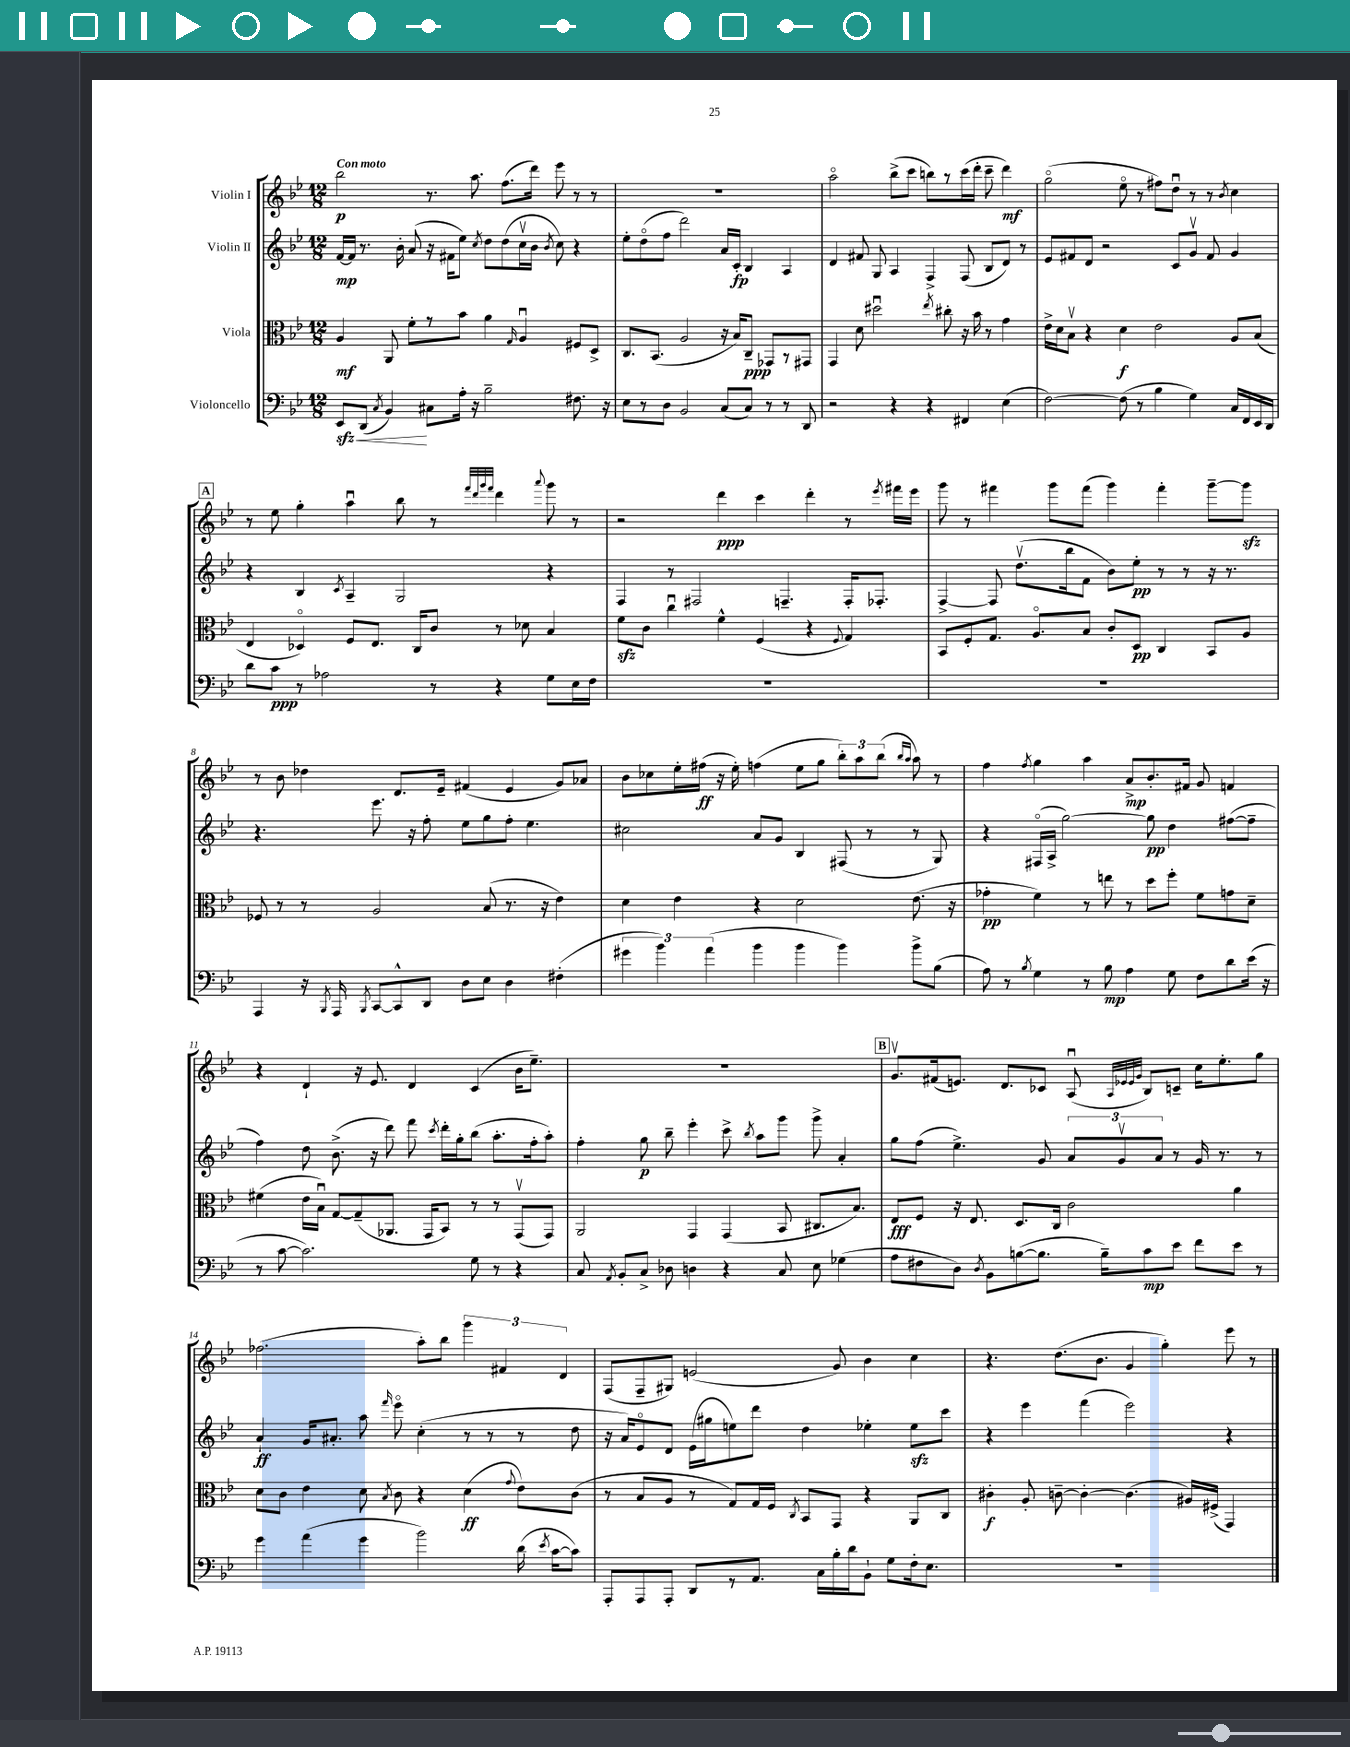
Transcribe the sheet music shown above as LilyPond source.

<<
\new StaffGroup <<
\new Staff = "s0" \with { instrumentName = "Violin I" } {
    \clef treble \key bes \major \numericTimeSignature \time 12/8 \tempo "Con moto"
    \autoBeamOff bes''2\p r8. a''8. f''8.[( d'''16]) ees'''8 r8 r8 |
    R1. |
    a''2\flageolet bes''8[->( c'''8] b''8[) r8 c'''16( d'''16]-. c'''8-- d'''4\mf) |
    g''2\flageolet( ees''8\flageolet r8 fis''8[) d''8]\downbow r8 r8 \acciaccatura { bes'8 } c''4 |
    \mark \markup { \box "A" } r8 ees''8 g''4-. a''4\downbow bes''8 r8 \grace { f'''32[ d'''32 g'''32 f'''32] } d'''4 \appoggiatura { a'''8 } g'''8 r8 |
    r2 d'''4\ppp c'''4 d'''4-. r8 \acciaccatura { ees'''8 } fis'''16[ ees'''16] |
    g'''8 r8 fis'''4 g'''8[ fis'''8]( g'''4) fis'''4-. g'''8[~-- g'''8]\sfz |
    r8 bes'8 des''4 d'8.[ ees'16]-- fis'4( ees'4 g'8[) aes'8] |
    bes'8[ ces''8 ees''16-. fis''16]\ff( r16 ees''16-.) f''4( ees''8[ g''8] \tuplet 3/2 { bes''8[-.) a''8 bes''8]( } \grace { bes''16[ a''16] } a''8) r8 |
    f''4 \acciaccatura { f''8 } g''4 a''4 a'8[->\mp bes'8.-. fis'16] g'8 f'4 |
    r4 d'4-! r16 ees'8. d'4 c'4( bes'16[ ees''8.]--) |
    R1. |
    \mark \markup { \box "B" } g'8.[\upbow fis'16( e'8.]) d'8.[ ces'8] a8\downbow( \grace { a32[ ees'32 ees'32 g'32] } bes8[) c'8]-- c''16[ ees''8.-. g''8] |
    fes''2.( a''8[-.) bes''8] \tuplet 3/2 { g'''4 fis'4 d'4 } |
    f8[( f8-- gis8]) e'2( g'8) bes'4 c''4 |
    r4. d''8.[( bes'8.] g'4 g''4-.) ees'''8 r8 \bar "|." |
}
\new Staff = "s1" \with { instrumentName = "Violin II" } {
    \clef treble \key bes \major \numericTimeSignature \time 12/8
    \autoBeamOff f'16[~\mp f'16] r8. bes'16-. a'8( r16 fis'16[ ees''8]) \acciaccatura { c''8 } d''8[ d''8( c''16\upbow bes'16] \acciaccatura { bes'8 } c''8) r4 |
    ees''8[-. d''8\flageolet( f''8] d'''2) a'16[ c'16]-.\fp bes4 a4 |
    d'4 fis'8 g8 a4 f4-> f8( bes8[ d'8]) r8 |
    ees'8[ fis'8 d'8] r2 c'8[ g'8]\upbow fis'8 g'4 |
    \mark \markup { \box "A" } r4 bes4 \acciaccatura { c'8 } a4-- g2 r4 |
    f4 r8 fis2 f4.-- f16[-. fes8.]-. |
    f4~-> f8 d''8.[\upbow( bes''16 f'8] bes'8[) ees''8]-.\pp r8 r8 r16 r8. |
    r4. ees'''8. r16 f''8-. ees''8[ g''8 f''8]-. ees''4. |
    cis''2 a'8[ g'8] bes4 fis8( r8 r8 g8) |
    r4 fis16[\flageolet( a16]-> g''2~) g''8\pp d''4 fis''8[~( fis''8]-- |
    f''4) d''8 bes'8.->( r16 d'''8) f'''8 \acciaccatura { c'''8 } d'''16[-. g''16-. bes''8]( a''8.[-. f''16-. a''8]-.) |
    f''4-. g''8\p bes''8-- ees'''4-. c'''8-> \acciaccatura { bes''8 } a''8[ g'''8] g'''8-> a'4-. |
    \mark \markup { \box "B" } g''8[ f''8]( ees''4.->) g'8 \tuplet 3/2 { a'8[ g'8\upbow a'8] } r8 g'16 r8. r8 |
    a'4-!\ff g'16[ ais'8.]-. a''8 \grace { f'''16 } ees'''8\flageolet c''4-.( r8 r8 r8 d''8 |
    r16 a'16[) ees'8\flageolet d'8] ees'16[( gis''16 e''8) d'''8] d''4 ees''4-. ees''8[\sfz c'''8] |
    r4 ees'''4 f'''4( ees'''2) r4 \bar "|." |
}
\new Staff = "s2" \with { instrumentName = "Viola" } {
    \clef alto \key bes \major \numericTimeSignature \time 12/8
    \autoBeamOff a4\mf a,8 f'8[-. r8 bes'8] a'4 \grace { g16 } a4\downbow fis8[ d8]-> |
    c8.[ bes,8.]( a2 r16 bes16[) c8]--\ppp ges,8[ r8 gis,8] |
    g,4 d'8 dis''2\downbow \acciaccatura { ees''8 } cis''8-. r16 bes'16 r8 g'4 |
    ees'16[-> d'16 bes8]\upbow r4 d'4\f ees'2 a8[ bes8]( |
    \mark \markup { \box "A" } ees4 des4\flageolet) f8[ ees8.] c16[ c'8] r8 des'8 bes4 |
    f'8[\sfz c'8] c''4\downbow f'4-^ f4( r4 \appoggiatura { f8 } g4) |
    bes,8[ f8-. g8.] a8.[\flageolet bes8] c'8[-. d8]\pp c4 bes,8[ a8] |
    fes8 r8 r8 a2 bes8( r8. r16 ees'4) |
    d'4 ees'4 r4 d'2 ees'8.( r16 |
    ges'4-.\pp f'4) r8 e''8 r8 d''8[ f''8]-. f'8[ g'8 d'8]-- |
    fis'4( ees'16[ bes16]\downbow) g8[~ g8--( aes,8.] g,16[ bes,8]) r8 r8 g,8[\upbow( g,8]) |
    a,2 g,4 g,4( bes,8 cis8.[ bes8.]) |
    \mark \markup { \box "B" } ees8[\fff f8] r16 ees8. d8.[ c16] c'2 a'4 |
    d'8[ c'8] ees'4 d'8 \acciaccatura { bes8 } c'8 r4 d'4\ff( \appoggiatura { g'8 } ees'8[) c'8]( |
    r8 bes8[ a8] r8 g8[) g16 f16] \acciaccatura { c8 } bes,8[ g,8] r4 a,8[ c8] |
    cis'4-.\f a8-. c'8~-- c'4~-. c'4.( ais16[) fis16]->( g,4) \bar "|." |
}
\new Staff = "s3" \with { instrumentName = "Violoncello" } {
    \clef bass \key bes \major \numericTimeSignature \time 12/8
    \autoBeamOff ees,8[\sfz\< d,8]( \acciaccatura { c8 } bes,4\!) cis8[ a16]-. r16 bes2-- fis8. r16 |
    ees8[ r8 d8] bes,2 c8[( c8]) r8 r8 d,8 |
    r2 r4 r4 fis,4 ees4( |
    f2~) f8( r8 bes4 g4) c16[ f,16 ees,16 d,16] |
    \mark \markup { \box "A" } d'8[ c'8]\ppp r8 aes2 r8 r4 g8[ ees16 f16] |
    R1. |
    R1. |
    a,,4 r16 \acciaccatura { bes,,8 } a,,16 \acciaccatura { bes,,8 } c,8[~ c,8-^ d,8] d8[ ees8] d4 fis4-.( |
    \tuplet 3/2 { gis'4 bes'4) a'4( } bes'4 bes'4 bes'4) bes'8[-> bes8]( |
    a8) r8 \acciaccatura { bes8 } g4 r8 bes8\mp a4 g8 f8[ d'8 ees'16]( r16 |
    r8 c'8~ c'2.) g8 r8 r4 |
    c8 \acciaccatura { a,8 } bes,8[-. c8]-> des8 d4 r4 c8 ees8 ges4( |
    \mark \markup { \box "B" } a8[ fis8 d8]) \acciaccatura { d8 } bes,8[ b8~( b8.] b16[--) c'8\mp ees'8] f'8[ ees'8] r8 |
    g'4 a'4( g'4 bes'2) d'16( \acciaccatura { ees'8 } c'16[~ c'8]) |
    a,,8[-. a,,8 a,,8]-. d,8[ r8 a,8.] c16[ bes16-. d'16 bes,8]-! g8[ f16-. ees8.] |
    R1. \bar "|." |
}
>>
>>
